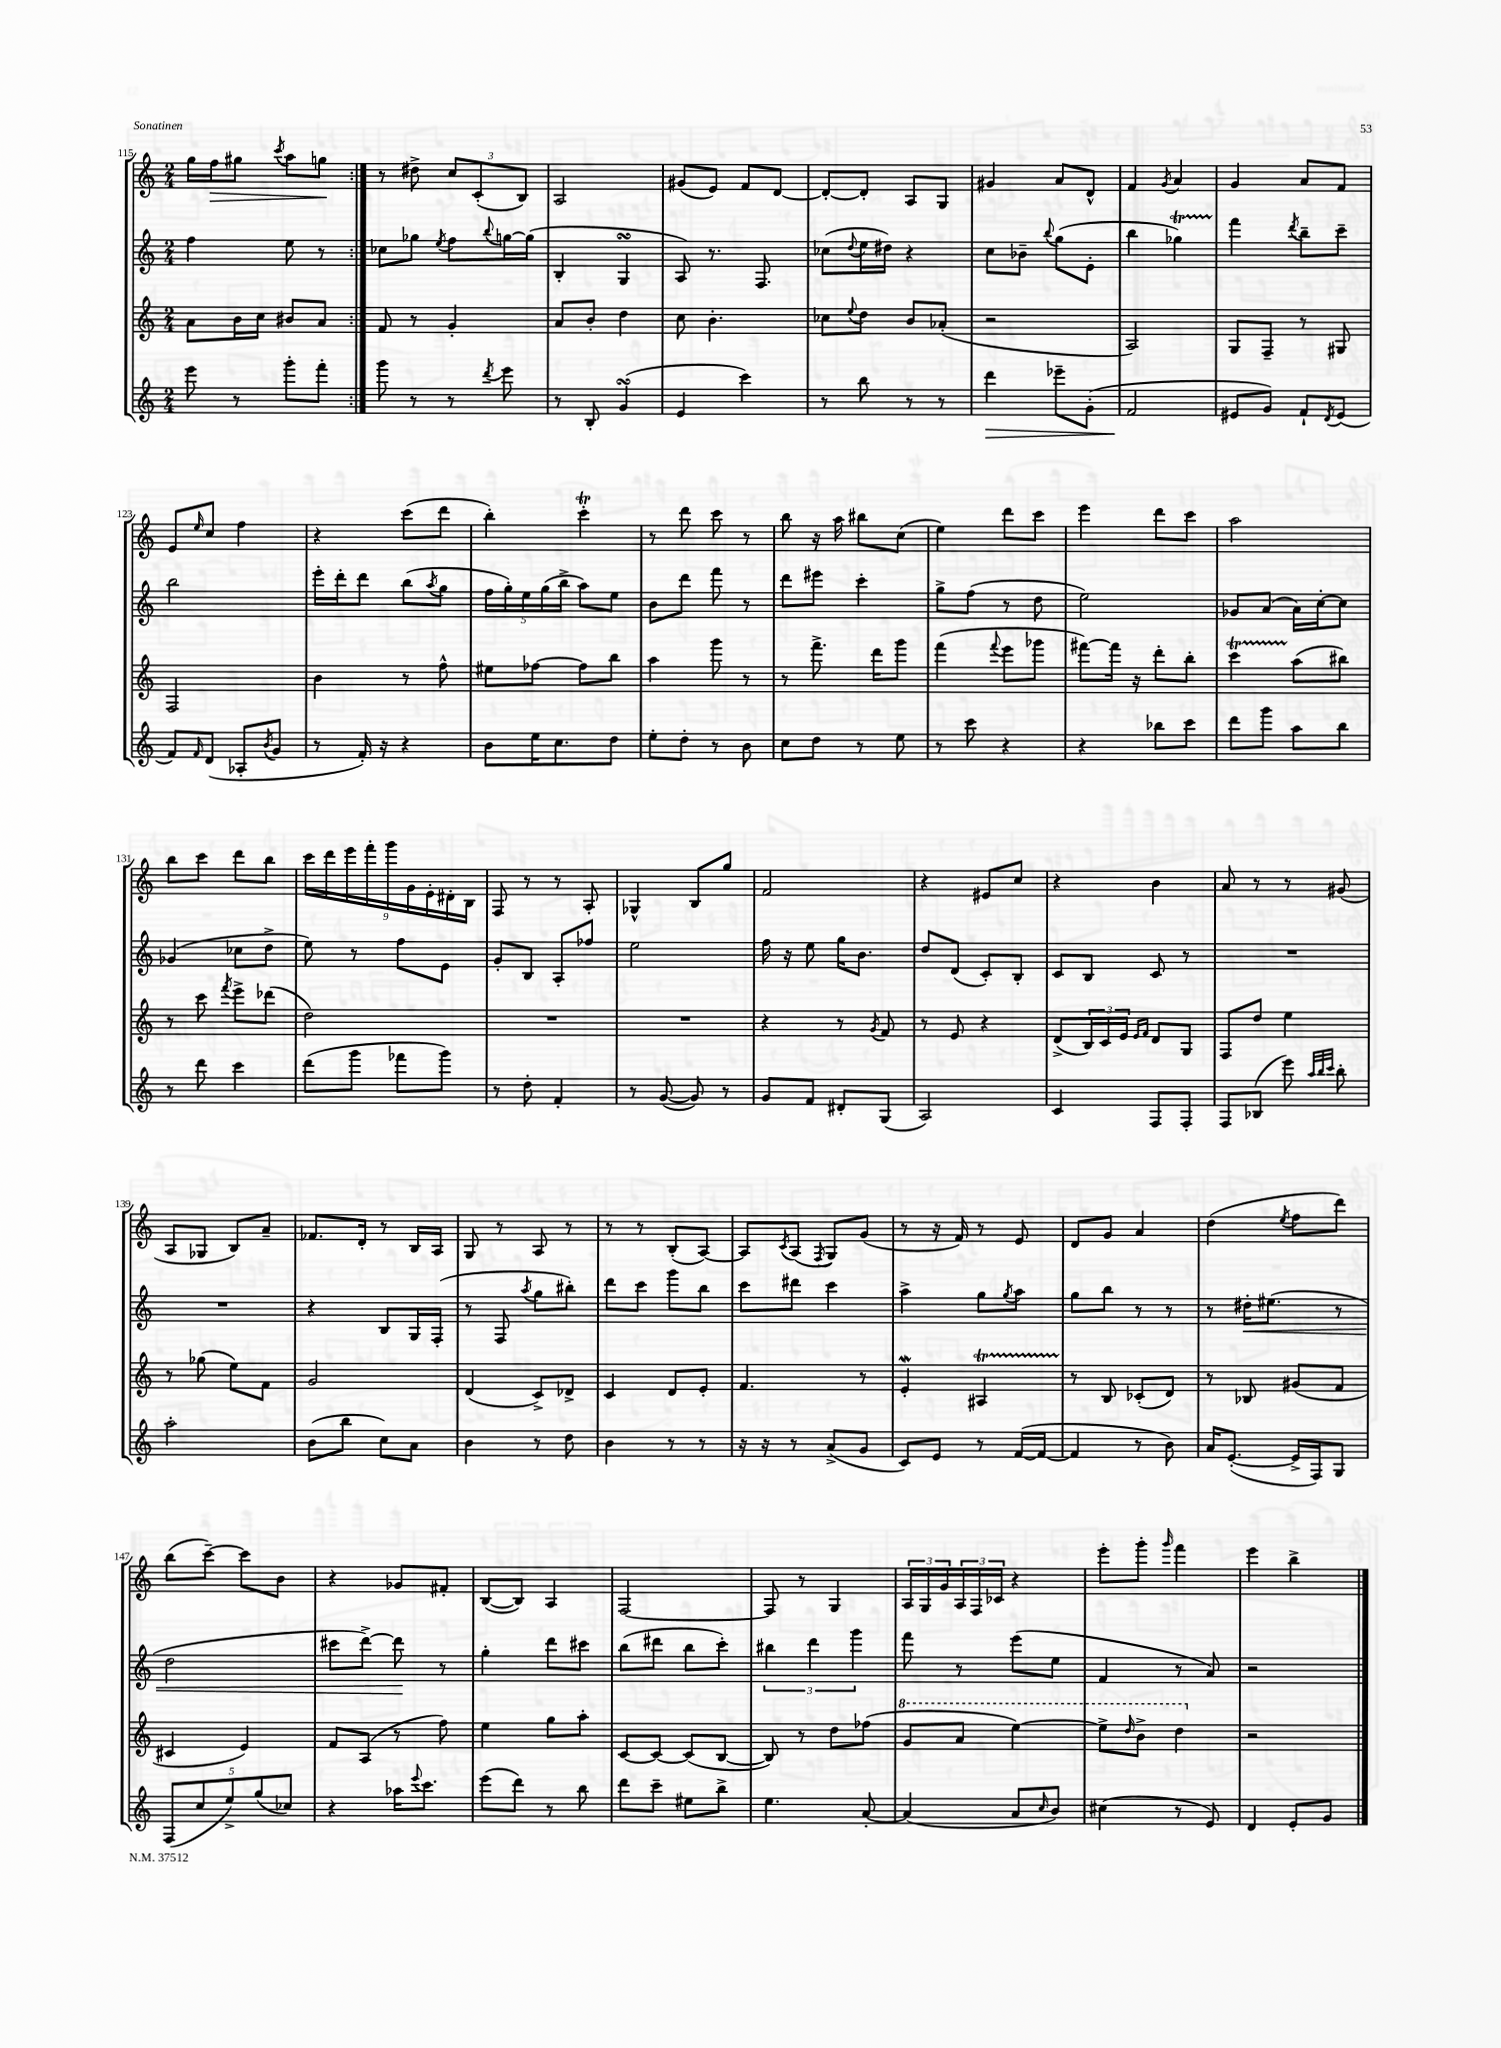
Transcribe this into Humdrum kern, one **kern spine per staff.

**kern	**dynam	**kern	**kern	**dynam	**kern	**dynam
*part4	*part4	*part3	*part2	*part2	*part1	*part1
*staff4	*staff4	*staff3	*staff2	*staff2	*staff1	*staff1
*clefG2	*	*clefG2	*clefG2	*	*clefG2	*
*k[]	*	*k[]	*k[]	*	*k[]	*
*M2/4	*	*M2/4	*M2/4	*	*M2/4	*
=115	=115	=115	=115	=115	=115	=115
8eee\	.	8a\L	4ff\	.	16gg\LL	.
!	!	!	!	!	!	!LO:HP:b
.	.	.	.	.	16ff\J	>
8r	.	16b\L	.	.	8gg#X\J	.
.	.	16cc\JJ	.	.	.	.
.	.	.	.	.	8qccc/	.
8ggg'\L	.	8b#X/L	8ee\	.	8aa\L	.
8fff'\J	.	8a/J	8r	.	8ggn\J	.
.	.	.	.	.	.	]
=116:|!	=116:|!	=116:|!	=116:|!	=116:|!	=116:|!	=116:|!
8ggg\	.	8f/	8cc-X\L	.	8r	.
8r	.	8r	8gg-X\J	.	8dd#X^\	.
.	.	.	8qee/	.	.	.
8r	.	4g'/	8ff\L	.	12cc/L	.
.	.	.	.	.	(12c'/	.
8qddd/	.	.	8qqbb/	.	.	.
8eee\	.	.	[16ggn\L	.	.	.
.	.	.	.	.	12B/J)	.
.	.	.	(16gg\JJ]	.	.	.
=117	=117	=117	=117	=117	=117	=117
8r	.	8a/L	4B'/	.	2A/	.
8B'/	.	8b'/J	.	.	.	.
(4gsSSS/	.	4dd\	4GsSSS/	.	.	.
=118	=118	=118	=118	=118	=118	=118
4e/	.	8cc\	8A/)	.	(8g#X/L	.
.	.	4.b'\	8.r	.	8e/J)	.
4ccc\)	.	.	.	.	8f/L	.
.	.	.	8.F/	.	.	.
.	.	.	.	.	[8d/J	.
=119	=119	=119	=119	=119	=119	=119
8r	.	8cc-X\L	(8cc-X\L	.	8d'/L_	.
.	.	8qqee/	8qqdd/	.	.	.
8bb\	.	8dd\J	16ee\L	.	8d'/J]	.
.	.	.	16dd#X\JJ)	.	.	.
8r	.	8b/L	4r	.	8A/L	.
8r	.	(8a-X'/J	.	.	8G/J	.
=120	=120	=120	=120	=120	=120	=120
!	!LO:HP:b	!	!	!	!	!
4ddd\	>	2r	8cc\L	.	4g#X/	.
.	.	.	8b-X~\J	.	.	.
.	.	.	8qqbb/	.	.	.
8eee-X~\L	.	.	(8gg\L	.	8a/L	.
(8g'\J	.	.	8e'\J	.	8d^^/J	.
=121	=121	=121	=121	=121	=121	=121
2f/	.	2A/)	4bb\	.	4f/	.
.	.	.	.	.	8qg/	.
.	.	.	4gg-XT\)	.	4a/	.
.	]	.	.	.	.	.
=122	=122	=122	=122	=122	=122	=122
8e#X/L	.	8G/L	4fff\	.	4g/	.
8g/J)	.	8F~/J	.	.	.	.
.	.	.	8qddd/	.	.	.
8f`/L	.	8r	8bb~\L	.	8a/L	.
8qd/	.	.	.	.	.	.
(8e#/J	.	8G#X/	8ccc~\J	.	8f/J	.
!!LO:LB:g=z
=123	=123	=123	=123	=123	=123	=123
8f/L)	.	2F/	2bb\	.	8e/L	.
16qqf/	.	.	.	.	16qqee/	.
(8d/J	.	.	.	.	8cc/J	.
8A-X'/L	.	.	.	.	4ff\	.
8qb/	.	.	.	.	.	.
8g/J	.	.	.	.	.	.
=124	=124	=124	=124	=124	=124	=124
8r	.	4b\	16eee'\LL	.	4r	.
.	.	.	16ddd'\J	.	.	.
16f'/)	.	.	8ddd\J	.	.	.
16r	.	.	.	.	.	.
4r	.	8r	(8bb\L	.	(8ccc\L	.
.	.	.	8qaa/	.	.	.
.	.	8ff^^\	8gg\J	.	8ddd\J	.
=125	=125	=125	=125	=125	=125	=125
8b\L	.	8ee#X\L	20ff\LL	.	4bb'\)	.
.	.	.	20gg'\)	.	.	.
.	.	.	20ee\	.	.	.
16ee\K	.	[8ff-X\J	.	.	.	.
.	.	.	(20gg\	.	.	.
8.cc\	.	.	.	.	.	.
.	.	.	20bb^\JJ	.	.	.
.	.	8ff-\L]	8aa\L)	.	4cccT'\	.
8dd\J	.	8bb\J	8ee\J	.	.	.
=126	=126	=126	=126	=126	=126	=126
8ee'\L	.	4aa\	8b\L	.	8r	.
8dd'\J	.	.	8ddd\J	.	8ddd\	.
8r	.	8ggg\	8fff\	.	8ccc\	.
8b\	.	8r	8r	.	8r	.
=127	=127	=127	=127	=127	=127	=127
8cc\L	.	8r	8ddd\L	.	8bb\	.
8dd\J	.	8.fff^\	8eee#X\J	.	16r	.
.	.	.	.	.	16aa\	.
8r	.	.	4ccc'\	.	8bb#X\L	.
.	.	16ddd\KL	.	.	.	.
8ee\	.	8ggg\J	.	.	(8cc\J	.
=128	=128	=128	=128	=128	=128	=128
8r	.	(4fff\	8gg^\L	.	4ee\)	.
8ccc\	.	.	(8ff\J	.	.	.
.	.	8qqfff/	.	.	.	.
4r	.	8eee\L	8r	.	8ddd\L	.
.	.	8ggg-X\J	8dd\	.	8ccc\J	.
=129	=129	=129	=129	=129	=129	=129
4r	.	[8fff#X\L)	2ee\)	.	4eee\	.
.	.	16fff#\Jk]	.	.	.	.
.	.	16r	.	.	.	.
8bb-X\L	.	8ddd'\L	.	.	8ddd\L	.
8ccc\J	.	8bb'\J	.	.	8ccc\J	.
=130	=130	=130	=130	=130	=130	=130
8ddd\L	.	4cccT\	8g-X/L	.	2aa\	.
8ggg\J	.	.	(8a/J	.	.	.
8aa\L	.	(8aa\L	16a\LL)	.	.	.
.	.	.	[16cc'\J	.	.	.
8bb\J	.	8bb#X\J)	8cc\J]	.	.	.
!!LO:LB:g=z
=131	=131	=131	=131	=131	=131	=131
8r	.	8r	(4g-X/	.	8bb\L	.
8ddd\	.	8ccc\	.	.	8ccc\J	.
.	.	8qfff/	.	.	.	.
4ccc\	.	8eee^\L	8cc-X\L	.	8ddd\L	.
.	.	(8ddd-X\J	8dd^\J	.	8bb\J	.
=132	=132	=132	=132	=132	=132	=132
(8ddd\L	.	2dd\)	8ee\)	.	18ccc\LL	.
.	.	.	.	.	18ddd\	.
.	.	.	.	.	18eee\	.
8ggg\J	.	.	8r	.	.	.
.	.	.	.	.	18fff'\	.
.	.	.	.	.	18ggg\	.
8fff-X\L	.	.	8ff\L	.	.	.
.	.	.	.	.	18g\	.
.	.	.	.	.	18e'\	.
8ggg\J)	.	.	8e\J	.	.	.
.	.	.	.	.	18d#X'\	.
.	.	.	.	.	18B\JJ	.
=133	=133	=133	=133	=133	=133	=133
8r	.	2r	8g'/L	.	8F/	.
8dd'\	.	.	8B/J	.	8r	.
4f'/	.	.	8A'/L	.	8r	.
.	.	.	8ff-X/J	.	8A'/	.
=134	=134	=134	=134	=134	=134	=134
8r	.	2r	2ee\	.	4G-X^^/	.
([8g/	.	.	.	.	.	.
8g/])	.	.	.	.	8B/L	.
8r	.	.	.	.	8gg/J	.
=135	=135	=135	=135	=135	=135	=135
8g/L	.	4r	16ff\	.	2f/	.
.	.	.	16r	.	.	.
8f/J	.	.	8ee\	.	.	.
8d#X'/L	.	8r	16gg\KL	.	.	.
.	.	.	8.b\J	.	.	.
.	.	8qg/	.	.	.	.
(8G/J	.	8f/	.	.	.	.
=136	=136	=136	=136	=136	=136	=136
2A/)	.	8r	8dd/L	.	4r	.
.	.	8e/	(8d/J	.	.	.
.	.	4r	8c'/L)	.	8e#X/L	.
.	.	.	8B'/J	.	8cc/J	.
=137	=137	=137	=137	=137	=137	=137
4c/	.	(8d^/L	8c/L	.	4r	.
.	.	24B/L)	8B/J	.	.	.
.	.	24c/	.	.	.	.
.	.	24e/JJ	.	.	.	.
.	.	16qqe/LL	.	.	.	.
.	.	16qqf/JJ	.	.	.	.
8F/L	.	8d/L	8c/	.	4b\	.
8F'/J	.	8G/J	8r	.	.	.
=138	=138	=138	=138	=138	=138	=138
8F/L	.	8F/L	2r	.	8a/	.
(8B-X/J	.	8dd/J	.	.	8r	.
8eee\)	.	4ee\	.	.	8r	.
32qqaa/LLL	.	.	.	.	.	.
32qqbb/	.	.	.	.	.	.
32qqccc/JJJ	.	.	.	.	.	.
8bb'\	.	.	.	.	(8g#X/	.
!!LO:LB:g=z
=139	=139	=139	=139	=139	=139	=139
2aa'\	.	8r	2r	.	8A/L	.
.	.	(8gg-X\	.	.	8G-X/J	.
.	.	8ee\L)	.	.	8B/L)	.
.	.	8f\J	.	.	8a~/J	.
=140	=140	=140	=140	=140	=140	=140
(8b\L	.	2g/	4r	.	8.f-X/L	.
8bb\J	.	.	.	.	.	.
.	.	.	.	.	16d'/Jk	.
8cc\L)	.	.	8B/L	.	8r	.
8a\J	.	.	16G/L	.	16B/LL	.
.	.	.	(16F'/JJ	.	16A/JJ	.
=141	=141	=141	=141	=141	=141	=141
4b\	.	(4d/	8r	.	8G/	.
.	.	.	8F/	.	8r	.
.	.	.	8qaa/	.	.	.
8r	.	8c^/L)	8gg\L	.	8A/	.
8dd\	.	8d-X^/J	8bb#X'\J)	.	8r	.
=142	=142	=142	=142	=142	=142	=142
4b\	.	4c/	8ddd\L	.	8r	.
.	.	.	8ccc\J	.	8r	.
8r	.	8d/L	8ggg\L	.	(8B'/L	.
8r	.	8e'/J	8bb\J	.	[8A/J)	.
=143	=143	=143	=143	=143	=143	=143
16r	.	4.f/	8ccc\L	.	8A/L]	.
16r	.	.	.	.	.	.
.	.	.	.	.	8qc/	.
8r	.	.	8ddd#X\J	.	(8A/J	.
.	.	.	.	.	8qF/	.
(8a^/L	.	.	4ccc\	.	8G/L)	.
8g/J	.	8r	.	.	(8g/J	.
=144	=144	=144	=144	=144	=144	=144
8c/L)	.	4eW'/	4aa^\	.	8r	.
8e/J	.	.	.	.	16r	.
.	.	.	.	.	16f/)	.
8r	.	4A#Xt/	8gg\L	.	8r	.
.	.	.	8qgg/	.	.	.
([16f/LL	.	.	8aa\J	.	8e/	.
16f/JJ_	.	.	.	.	.	.
=145	=145	=145	=145	=145	=145	=145
4f/]	.	8r	8gg\L	.	8d/L	.
.	.	8B/	8bb\J	.	8g/J	.
8r	.	(8c-X'/L	8r	.	4a/	.
8b\)	.	8d/J)	8r	.	.	.
=146	=146	=146	=146	=146	=146	=146
16a/KL	.	8r	8r	.	(4dd\	.
([8.e'/J	.	.	.	.	.	.
!	!	!	!	!LO:HP:b	!	!
.	.	8B-X/	16dd#X'\KL	<	.	.
.	.	.	(8.ee#X\J	.	.	.
.	.	.	.	.	8qee/	.
16e^/LL]	.	(8g#X/L	.	.	8ff\L	.
16F/J)	.	.	.	.	.	.
8G/J	.	8f/J	8r	.	8ddd\J)	.
!!LO:LB:g=z
=147	=147	=147	=147	=147	=147	=147
(10F/L	.	4c#X/	2dd\	.	(8bb\L	.
10cc/	.	.	.	.	.	.
.	.	.	.	.	[8ccc~\J)	.
10ee^/)	.	.	.	.	.	.
.	.	4e/)	.	.	8ccc\L]	.
(10gg/	.	.	.	.	.	.
.	.	.	.	.	8b\J	.
10cc-X/J)	.	.	.	.	.	.
=148	=148	=148	=148	=148	=148	=148
4r	.	8f/L	8ccc#X\L	.	4r	.
.	.	(8A/J	[8ddd^\J)	.	.	.
16aa-X\KL	.	8r	8ddd\]	.	8g-X/L	.
8qqeee/	.	.	.	.	.	.
8.ccc\J	.	.	.	.	.	.
.	.	8ff\)	8r	[	8f#X'/J	.
=149	=149	=149	=149	=149	=149	=149
(8eee\L	.	4ee\	4gg'\	.	([8B/L	.
8ddd\J)	.	.	.	.	8B/J])	.
8r	.	8gg\L	8ddd\L	.	4A/	.
8bb\	.	8aa'\J	8ccc#X\J	.	.	.
=150	=150	=150	=150	=150	=150	=150
8ddd\L	.	[8c/L	(8bb\L	.	[2F/	.
8ccc~\J	.	8c/J_	8ddd#X\J	.	.	.
8ee#X\L	.	(8c/L]	8bb\L	.	.	.
8bb^\J	.	[8B/J	8ccc'\J)	.	.	.
=151	=151	=151	=151	=151	=151	=151
4.ee\	.	8B/])	6bb#X\	.	8F/]	.
.	.	8r	.	.	8r	.
.	.	.	6ddd\	.	.	.
.	.	8dd\L	.	.	4G/	.
.	.	.	6ggg\	.	.	.
[8a'/	.	(8ff-X\J	.	.	.	.
=152	=152	=152	=152	=152	=152	=152
*	*	*8va	*	*	*	*
(4a/]	.	8gg/L	8fff\	.	24A/LL	.
.	.	.	.	.	24G/	.
.	.	.	.	.	24g/	.
.	.	8aa/J	8r	.	24A/	.
.	.	.	.	.	24F/	.
.	.	.	.	.	24c-X/JJ	.
8a/L	.	[4eee\)	(8eee\L	.	4r	.
16qqcc/	.	.	.	.	.	.
8b/J)	.	.	8ee\J	.	.	.
=153	=153	=153	=153	=153	=153	=153
(4cc#X\	.	8eee^\L]	4f/	.	8eee'\L	.
.	.	16qqddd/	.	.	.	.
.	.	8bb^\J	.	.	8ggg'\J	.
.	.	.	.	.	16qqggg/	.
8r	.	4ddd\	8r	.	4fff\	.
8e/)	.	.	8a/)	.	.	.
=154	=154	=154	=154	=154	=154	=154
*	*	*X8va	*	*	*	*
4d/	.	2r	2r	.	4eee\	.
8e'/L	.	.	.	.	4bb^\	.
8g/J	.	.	.	.	.	.
==	==	==	==	==	==	==
*-	*-	*-	*-	*-	*-	*-
